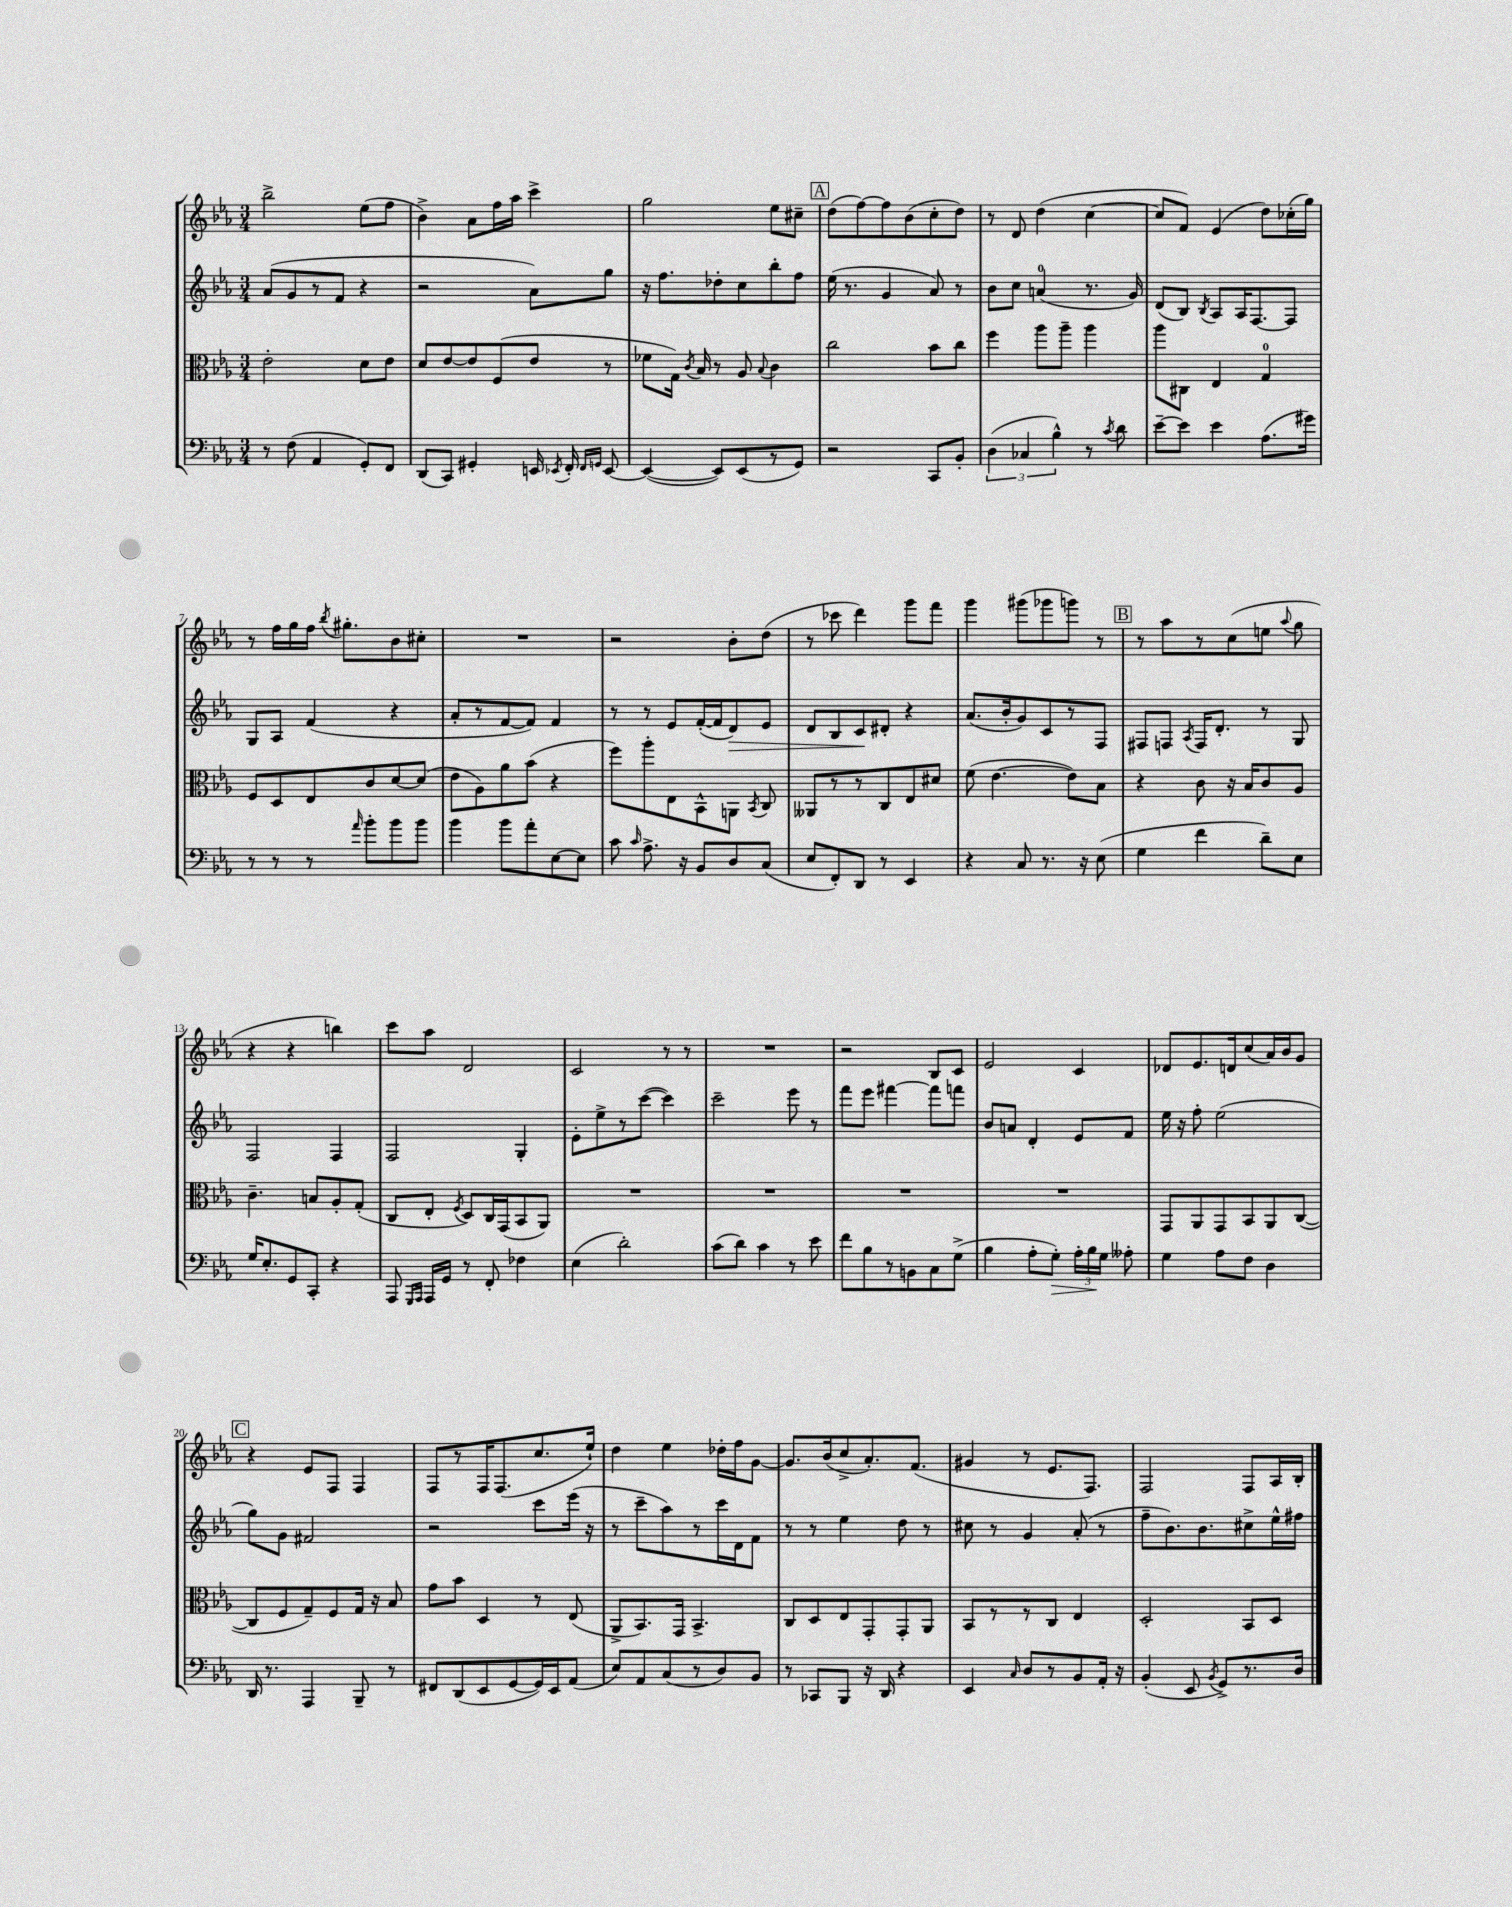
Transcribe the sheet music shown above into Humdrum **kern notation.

**kern	**dynam	**kern	**kern	**dynam	**kern
*part4	*part4	*part3	*part2	*part2	*part1
*staff4	*staff4	*staff3	*staff2	*staff2	*staff1
*clefF4	*	*clefC3	*clefG2	*	*clefG2
*k[b-e-a-]	*	*k[b-e-a-]	*k[b-e-a-]	*	*k[b-e-a-]
*M3/4	*	*M3/4	*M3/4	*	*M3/4
=1	=1	=1	=1	=1	=1
8r	.	2e-'\	(8a-/L	.	2bb-^\
(8F\	.	.	8g/	.	.
4AA-/	.	.	8r	.	.
.	.	.	8f/J	.	.
8GG'/L)	.	8d\L	4r	.	(8ee-\L
8FF/J	.	8e-\J	.	.	8ff\J
=2	=2	=2	=2	=2	=2
(8DD/L	.	8d/L	2r	.	4b-^\)
8CC/J)	.	[8e-/	.	.	.
4GG#X'/	.	8e-/]	.	.	8a-\L
.	.	(8F/	.	.	16ff\L
.	.	.	.	.	16aa-\JJ
16EEn/	.	8e-/J	8a-\L)	.	4ccc^\
8qEE-X/	.	.	.	.	.
16FF'/	.	.	.	.	.
16qqFF/LL	.	.	.	.	.
16qqGGn/JJ	.	.	.	.	.
[8EE-/	.	8r	8gg\J	.	.
=3	=3	=3	=3	=3	=3
(4EE-/_	.	8f-X\L	16r	.	2gg\
.	.	.	8.ff\L	.	.
.	.	16G\Jk)	.	.	.
.	.	8qc/	.	.	.
.	.	16B-/	.	.	.
8EE-/L])	.	8r	8dd-X'\	.	.
(8EE-/	.	8A-/	8cc\	.	.
.	.	8qqB-/	.	.	.
8r	.	4c\	8bb-'\	.	8ee-\L
8GG/J)	.	.	8ff\J	.	8cc#X~\J
!!LO:REH:place=s1:t=A
=4	=4	=4	=4	=4	=4
2r	.	2cc\	(16ee-\	.	(8dd\L
.	.	.	8.r	.	.
.	.	.	.	.	[8ff\)
.	.	.	4g/	.	8ff\]
.	.	.	.	.	(8b-\
8CC/L	.	8b-\L	8a-/)	.	8cc'\
8BB-'/J	.	8cc\J	8r	.	8dd\J)
=5	=5	=5	=5	=5	=5
(6D\	.	4ff\	8b-\L	.	8r
.	.	.	8cc\J	.	8d/
6C-X/	.	.	.	.	.
.	.	8aa-\L	(4an/	.	(4dd\
6B-^^\)	.	.	.	.	.
.	.	8aa-~\J	.	.	.
8r	.	4aa-\	8.r	.	[4cc\
8qc/	.	.	.	.	.
8d\	.	.	.	.	.
.	.	.	16g/)	.	.
=6	=6	=6	=6	=6	=6
[8e-~\L	.	8aa-\L	(8d/L	.	8cc/L]
8e-\J]	.	8C#X\J	8B-/J)	.	8f/J)
.	.	.	8qB-/	.	.
4e-\	.	4E-/	8A-/L	.	(4e-/
.	.	.	16A-/K	.	.
.	.	.	[8.F/	.	.
(8.A-\L	.	4G/	.	.	8dd\L)
.	.	.	8F/J]	.	(16cc-X'\L
16g#X\Jk)	.	.	.	.	16gg\JJ)
!!LO:LB:g=z
=7	=7	=7	=7	=7	=7
8r	.	8F/L	8G/L	.	8r
8r	.	8D/	8A-/J	.	16ff\LL
.	.	.	.	.	16gg\
8r	.	8E-/	(4f/	.	16ff\JJ
.	.	.	.	.	8qbb-/
.	.	.	.	.	8.gg#X'\L
16qqa-/	.	.	.	.	.
8b-'\L	.	8c/	.	.	.
8b-\	.	[8d/	4r	.	8b-\
8b-\J	.	(8d/J]	.	.	8cc#X'\J
=8	=8	=8	=8	=8	=8
4b-\	.	8e-\L	8a-'/L	.	2.r
.	.	8A-\)	8r	.	.
8b-\L	.	8a-\	[8f/	.	.
8a-'\	.	(8b-\J	8f/J])	.	.
[8E-\	.	4r	4f/	.	.
8E-\J]	.	.	.	.	.
=9	=9	=9	=9	=9	=9
8c\	.	8ff\L)	8r	.	2r
16qqc/	.	.	.	.	.
8.A-^\	.	8aa-'\	8r	.	.
.	.	8E-\	8e-/L	.	.
16r	.	.	.	.	.
8BB-/L	.	8BB-^^\	([16f'/L	.	.
.	.	.	16f/J]	.	.
!	!	!	!	!LO:HP:b	!
8D/	.	8AAn\J	8d/)	>	8b-'\L
.	.	8qBB-/	.	.	.
(8C/J	.	8C/	8e-/J	.	(8dd\J
=10	=10	=10	=10	=10	=10
8E-/L	.	8AA--X/L	8d/L	.	8r
8FF'/)	.	8r	8B-/	.	8ccc-X\
8DD/J	.	8r	8c/	.	4ddd\)
8r	.	8C/	8d#X'/J	]	.
4EE-/	.	8E-/	4r	.	8ggg\L
.	.	8d#X/J	.	.	8fff\J
=11	=11	=11	=11	=11	=11
4r	.	(8f\	(8.a-/L	.	4ggg\
.	.	[4.e-\	.	.	.
.	.	.	16b-'/k	.	.
8C/	.	.	8g/)	.	(8ggg#X\L
8.r	.	.	8c/	.	8ggg-X\
.	.	8e-\L])	8r	.	8gggn\J)
16r	.	.	.	.	.
(8E-\	.	8B-\J	8F/J	.	8r
!!LO:REH:place=s1:t=B
=12	=12	=12	=12	=12	=12
4G\	.	4r	8F#X/L	.	8r
.	.	.	8Fn/J	.	8aa-\L
.	.	.	8qA-/	.	.
4f\	.	8c\	16F/KL	.	8r
.	.	.	8.d'/J	.	.
.	.	16r	.	.	(8cc\
.	.	16B-/KL	.	.	.
8d~\L)	.	8c/	8r	.	8een\J
.	.	.	.	.	8qqaa-/
8E-\J	.	8A-/J	8G/	.	8gg\
!!LO:LB:g=z
=13	=13	=13	=13	=13	=13
16G/KL	.	4.c~\	2F/	.	4r
8.E-'/	.	.	.	.	.
8GG/	.	.	.	.	4r
8CC'/J	.	8Bn/L	.	.	.
4r	.	8A-'/	4F/	.	4bbn\)
.	.	(8G'/J	.	.	.
=14	=14	=14	=14	=14	=14
8AAA-/	.	8C/L	2F/	.	8ccc\L
16qqGGG/LL	.	.	.	.	.
16qqAAA-/JJ	.	.	.	.	.
16AAA-/LL	.	8E-'/J	.	.	8aa-\J
16GG/JJ	.	.	.	.	.
.	.	8qF/	.	.	.
8r	.	8D/L)	.	.	2d/
8FF'/	.	16C/L	.	.	.
.	.	(16GG/J	.	.	.
4F-X\	.	8BB-/	4G'/	.	.
.	.	8AA-/J)	.	.	.
=15	=15	=15	=15	=15	=15
(4E-\	.	2.r	8e-'\L	.	2c/
.	.	.	8ee-^\	.	.
2d'\)	.	.	8r	.	.
.	.	.	([8ccc\J	.	.
.	.	.	4ccc\])	.	8r
.	.	.	.	.	8r
=16	=16	=16	=16	=16	=16
(8c\L	.	2.r	2ccc~\	.	2.r
8d\J)	.	.	.	.	.
4c\	.	.	.	.	.
8r	.	.	8eee-\	.	.
8e-\	.	.	8r	.	.
=17	=17	=17	=17	=17	=17
8f\L	.	2.r	8fff\L	.	2r
8B-\	.	.	8eee-\J	.	.
8r	.	.	[4fff#X\	.	.
8BBn\	.	.	.	.	.
8C\	.	.	8fff#\L]	.	8B-/L
(8G^\J	.	.	8fffn\J	.	8c/J
=18	=18	=18	=18	=18	=18
4B-\	.	2.r	8b-/L	.	2e-/
.	.	.	8an/J	.	.
8A-'\L	.	.	4d'/	.	.
!	!LO:HP:b	!	!	!	!
8G'\J)	>	.	.	.	.
24A-'\LL	.	.	8e-/L	.	4c/
24B-\	.	.	.	.	.
24G\JJ	]	.	.	.	.
8A--X'\	.	.	8f/J	.	.
=19	=19	=19	=19	=19	=19
4G\	.	8GG/L	16ee-\	.	8d-X/L
.	.	.	16r	.	.
.	.	8AA-/	8ff'\	.	8.e-/
8A-\L	.	8GG/	(2ee-\	.	.
.	.	.	.	.	16dn/k
8F\J	.	8BB-/	.	.	(8cc/
4D\	.	8AA-/	.	.	16a-/L)
.	.	.	.	.	16b-/J
.	.	([8C/J	.	.	8g/J
!!LO:LB:g=z
!!LO:REH:place=s1:t=C
=20	=20	=20	=20	=20	=20
16DD/	.	8C/L]	8gg\L)	.	4r
8.r	.	.	.	.	.
.	.	8F/	8g\J	.	.
4AAA-/	.	8G~/)	2f#X/	.	8e-/L
.	.	8F/	.	.	8F/J
8BBB-~/	.	16G/Jk	.	.	4F/
.	.	16r	.	.	.
8r	.	8B-/	.	.	.
=21	=21	=21	=21	=21	=21
8FF#X/L	.	8g\L	2r	.	8F/L
(8DD/	.	8b-\J	.	.	8r
8EE-/	.	4D/	.	.	16F/K
.	.	.	.	.	(8.F/
[8GG/	.	.	.	.	.
16GG/L])	.	8r	8ccc\L	.	8.cc/
16EE-/J	.	.	.	.	.
(8AA-/J	.	(8E-/	(16eee-\Jk	.	.
.	.	.	16r	.	16ee-`/Jk)
=22	=22	=22	=22	=22	=22
8E-/L)	.	8AA-^/L	8r	.	4dd\
8AA-/	.	8.BB-/)	8ccc~\L	.	.
(8C/	.	.	8aa-\)	.	4ee-\
.	.	16GG/Jk	.	.	.
8r	.	4.BB-^/	8r	.	.
8D/)	.	.	16ccc\L	.	16dd-X'\LL
.	.	.	16d\J	.	16ff\J
8BB-/J	.	.	8f\J	.	[8g\J
=23	=23	=23	=23	=23	=23
8r	.	8C/L	8r	.	8.g/L]
8CC-X/L	.	8D/	8r	.	.
.	.	.	.	.	(16b-/k
8BBB-/J	.	8E-/	4ee-\	.	8cc^/
16r	.	8GG'/	.	.	8.a-'/)
16DD/	.	.	.	.	.
4r	.	8GG'/	8dd\	.	.
.	.	.	.	.	(8.f/J
.	.	8AA-/J	8r	.	.
=24	=24	=24	=24	=24	=24
4EE-/	.	8BB-/L	8cc#X\	.	4g#X/
.	.	8r	8r	.	.
16qqC/	.	.	.	.	.
8D/L	.	8r	4g/	.	8r
8r	.	8C/J	.	.	8.e-/L
8BB-/	.	4E-/	(8a-'/	.	.
.	.	.	.	.	8.F/J)
16AA-'/Jk	.	.	8r	.	.
16r	.	.	.	.	.
=25	=25	=25	=25	=25	=25
(4BB-'/	.	2D'/	8ff~\L	.	2F/
.	.	.	8.b-\)	.	.
8EE-/	.	.	.	.	.
.	.	.	8.b-\	.	.
8qBB-/	.	.	.	.	.
8GG^/L)	.	.	.	.	.
8.r	.	8BB-/L	8cc#X^\	.	8F/L
.	.	8D/J	16ee-^^\L	.	16A-/L
16D/Jk	.	.	16ff#X\JJ	.	16B-'/JJ
==	==	==	==	==	==
*-	*-	*-	*-	*-	*-
